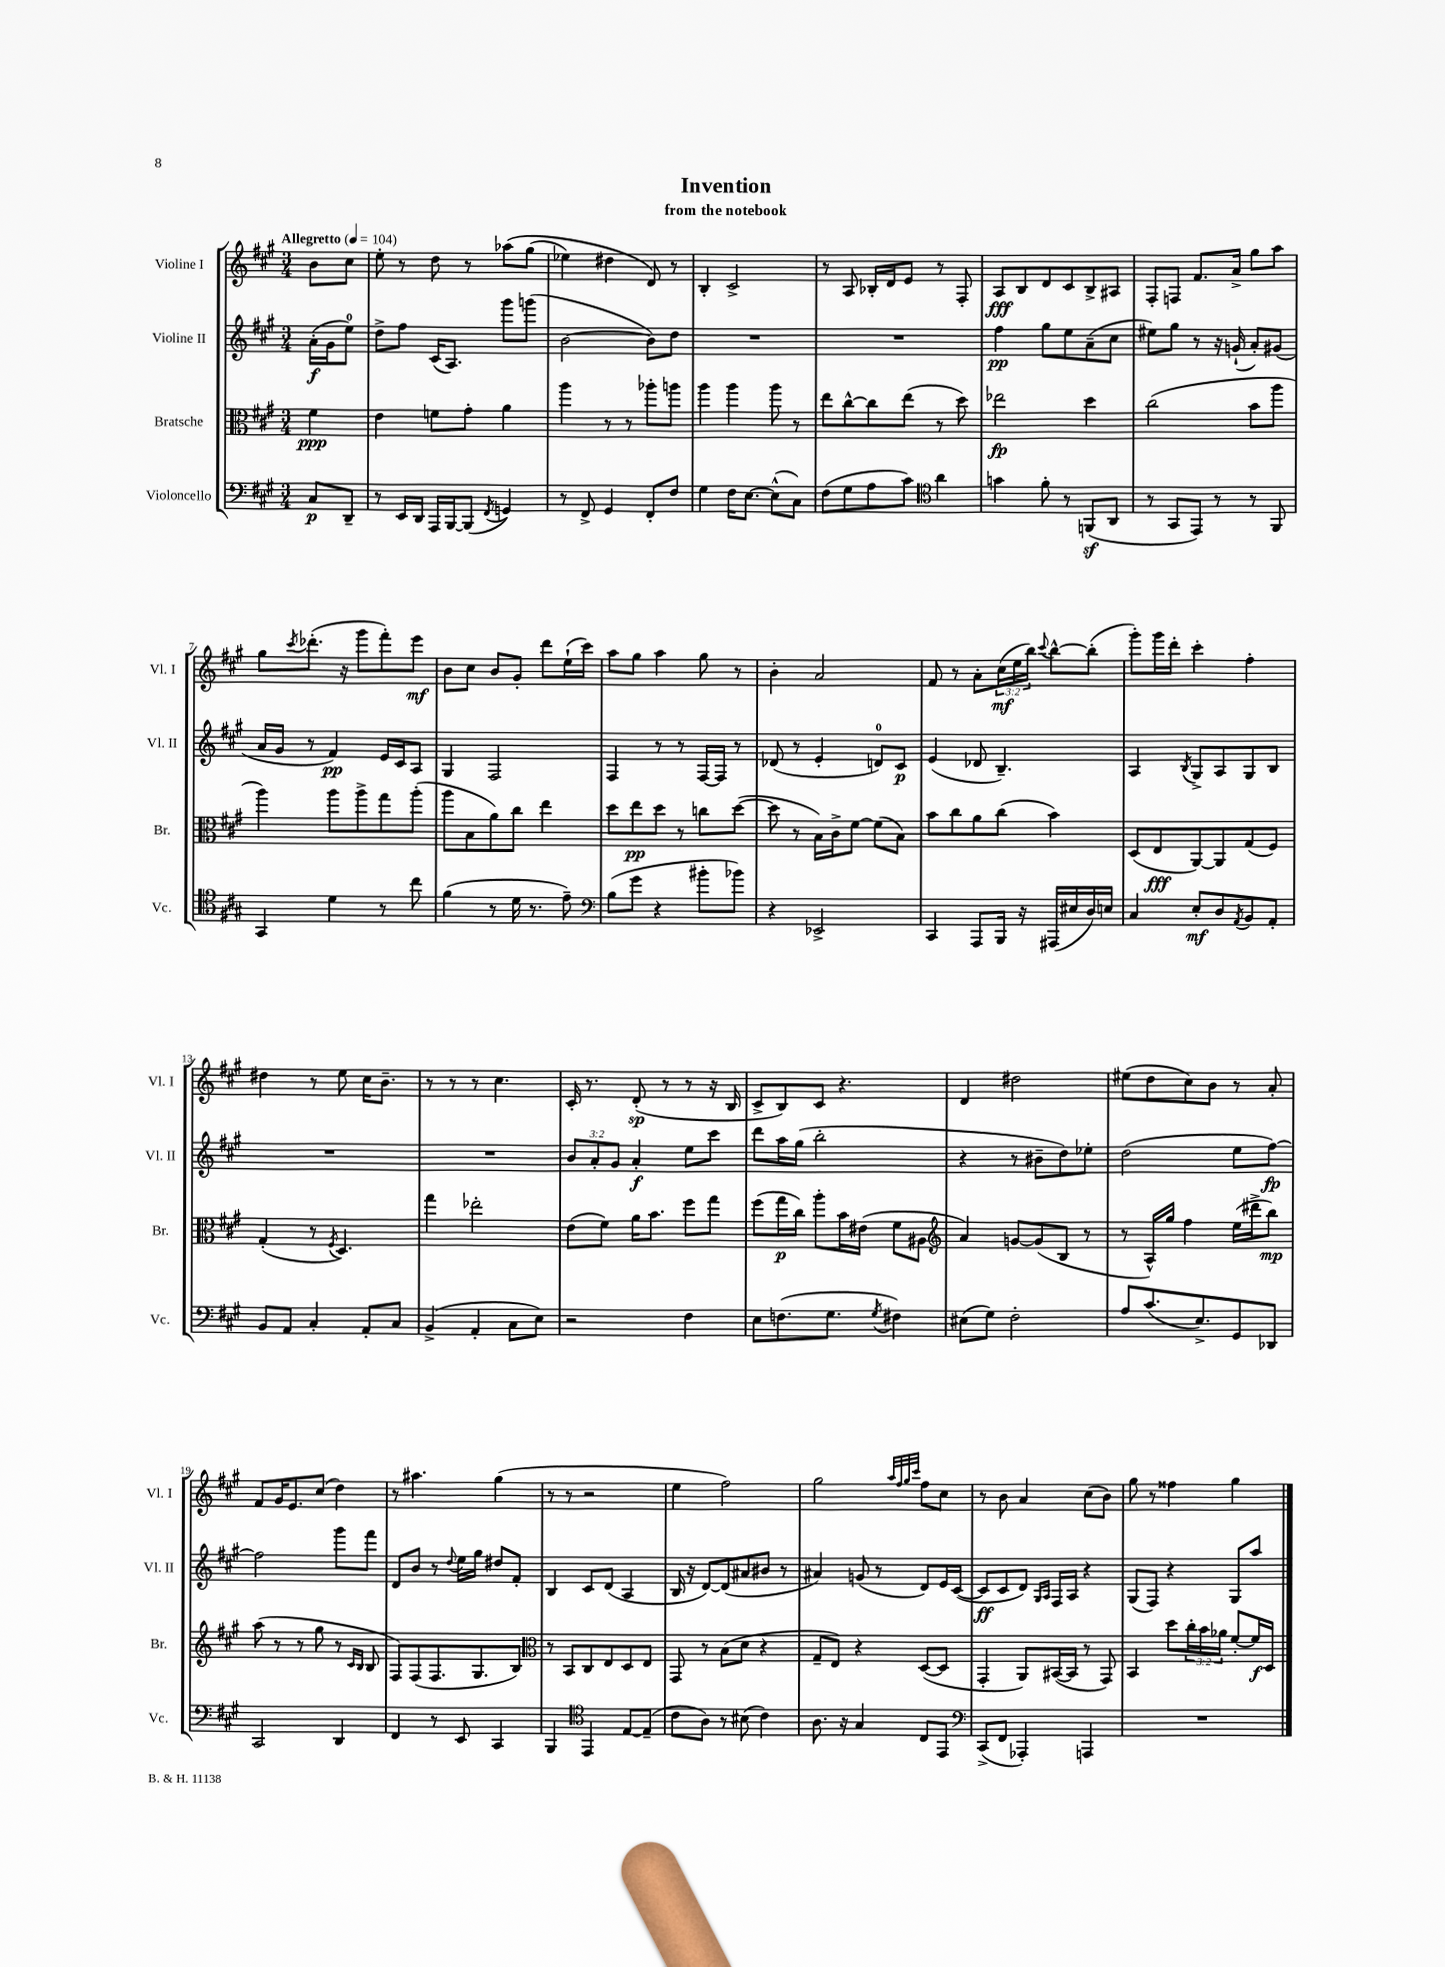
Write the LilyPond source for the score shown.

\header { title = "Invention" subtitle = "from the notebook" }
<<
\new StaffGroup <<
\new Staff = "s0" \with { instrumentName = "Violine I" shortInstrumentName = "Vl. I" } {
    \clef treble \key a \major \numericTimeSignature \time 3/4 \override Staff.TupletNumber.text = #tuplet-number::calc-fraction-text \partial 4 \tempo "Allegretto" 4 = 104
    b'8 cis''8 |
    e''8-. r8 d''8 r8 aes''8\( gis''8( |
    ees''4) dis''4 d'8\) r8 |
    b4-. cis'2-> |
    r8 a8 bes16-. d'16 e'8 r8 fis8-. |
    a8\fff b8 d'8 cis'8 b8-> ais8 |
    fis8-. f8 fis'8. a'16-> gis''8 a''8 |
    gis''8 \acciaccatura { cis'''8 } des'''8.-.( r16 gis'''8 fis'''8-.) e'''8\mf |
    b'8 cis''8 b'8 gis'8-. d'''8 e''16-!( cis'''16) |
    a''8 gis''8 a''4 gis''8 r8 |
    b'4-. a'2 |
    fis'8 r8 a'8-. \tuplet 3/2 { cis''16\mf( e''16 b''16) } \appoggiatura { cis'''8 } b''8~-^ b''8-.( |
    gis'''8-.) gis'''16 d'''16-. cis'''4-. fis''4-. |
    dis''4 r8 e''8 cis''16 b'8.-- |
    r8 r8 r8 cis''4. |
    cis'16-. r8. d'8-.\sp( r8 r8 r16 b16 |
    cis'8-> b8) cis'8 r4. |
    d'4 dis''2 |
    eis''8( d''8 cis''8) b'8 r8 a'8-. |
    fis'8 gis'16 e'8. cis''8( d''4) |
    r8 ais''4. gis''4( |
    r8 r8 r2 |
    e''4 fis''2) |
    gis''2 \grace { a''32 fis''32 gis''32 cis'''32 } fis''8 cis''8 |
    r8 b'8 a'4 cis''8( b'8) |
    gis''8 r8 fisis''4 gis''4 \bar "|." |
}
\new Staff = "s1" \with { instrumentName = "Violine II" shortInstrumentName = "Vl. II" } {
    \clef treble \key a \major \numericTimeSignature \time 3/4 \override Staff.TupletNumber.text = #tuplet-number::calc-fraction-text \partial 4
    a'16-.\f( gis'16 e''8-0) |
    d''8-> fis''8 cis'16( a8.) gis'''8 g'''8( |
    b'2~ b'8) d''8 |
    R2. |
    R2. |
    fis''4\pp gis''8 e''8 a'8--( cis''8 |
    eis''8) gis''8 r8 r16 g'16-!( a'8-.) gis'8( |
    a'16 gis'16 r8 fis'4\pp) e'16 cis'16 a8 |
    gis4 fis2 |
    fis4 r8 r8 fis16~ fis16 r8 |
    des'8( r8 e'4-. d'8-0) cis'8\p |
    e'4( des'8 b4.--) |
    a4 \acciaccatura { b8 } gis8-> a8 gis8 b8 |
    R2. |
    R2. |
    \tuplet 3/2 { b'8 a'8-. gis'8 } a'4-.\f e''8 cis'''8 |
    d'''8 a''16 gis''16( b''2-. |
    r4 r8 bis'8-- d''8) ees''8-. |
    d''2( e''8 fis''8~\fp) |
    fis''2 gis'''8 fis'''8 |
    d'8 b'8 r8 \appoggiatura { d''8 } e''16 gis''16 dis''8 fis'8-. |
    b4 cis'8 d'8( a4 |
    b16 r16 d'8~) d'8( ais'8 bis'8 r8 |
    ais'4) g'8( r8 d'8) e'16 cis'16~( |
    cis'8\ff cis'8 d'8) \grace { gis16 a16 } fis16 a16 r4 |
    gis8( fis8) r4 gis8 a''8 \bar "|." |
}
\new Staff = "s2" \with { instrumentName = "Bratsche" shortInstrumentName = "Br." } {
    \clef alto \key a \major \numericTimeSignature \time 3/4 \override Staff.TupletNumber.text = #tuplet-number::calc-fraction-text \partial 4
    fis'4\ppp |
    e'4 f'8 gis'8-. a'4 |
    a''4 r8 r8 aes''8-. a''8 |
    a''4 a''4 a''8 r8 |
    e''8 cis''8~-^ cis''8 e''8( r8 d''8) |
    ees''2\fp d''4 |
    cis''2( b'8 a''8 |
    a''4) a''8 a''8-> gis''8 a''8-.( |
    a''8 b8 a'8) cis''8 e''4 |
    d''8 e''8\pp d''8 r8 c''8 d''8~( |
    d''8 r8 b16) cis'16-> fis'8~ fis'8( b8) |
    b'8 cis''8 a'8 cis''8( b'4) |
    d8( e8\fff a,8~) a,8 gis8( fis8) |
    gis4-.( r8 \acciaccatura { fis8 } d4.) |
    gis''4 ees''2-. |
    e'8( fis'8) a'16 b'8. fis''8 gis''8 |
    fis''8( gis''16\p cis''16) a''8-. b'16 eis'16( fis'8 ais8 |
    \clef treble a'4) g'8~ g'8( b8 r8 |
    r8 a16-^) gis''16 fis''4 e''16( dis'''16-> b''8\mp) |
    a''8( r8 r8 gis''8 r8 \grace { cis'16 b16 } b8 |
    fis8) fis8( fis8. gis8. b8) |
    \clef alto r8 b,8 cis8 e8 d8 e8 |
    gis,8 r8 b8( d'8 r4 |
    gis8-- e8) r4 d8~( d8 |
    gis,4-. a,8) bis,16~( bis,16 r8 gis,8) |
    b,4 d''8 \tuplet 3/2 { cis''16-. b'16 aes'16 } fis'8~-. fis'16\f d16 \bar "|." |
}
\new Staff = "s3" \with { instrumentName = "Violoncello" shortInstrumentName = "Vc." } {
    \clef bass \key a \major \numericTimeSignature \time 3/4 \partial 4
    cis8\p d,8-- |
    r8 e,16 d,16 a,,16 b,,16~ b,,8( \acciaccatura { fis,8 } g,4) |
    r8 fis,8-> gis,4 fis,8-. fis8 |
    gis4 fis16 e8.~ e8-^( cis8) |
    fis8( gis8 a8 cis'8) \clef tenor a'4 |
    g'4 fis'8-. r8 f,8\sf( a,8 |
    r8 gis,8 e,8) r8 r8 fis,8 |
    gis,4 d'4 r8 cis''8 |
    fis'4( r8 d'16 r8. e'8--) |
    \clef bass b8( gis'8 r4 bis'8-. bes'8) |
    r4 ees,2-> |
    cis,4 a,,8 b,,16 r16 ais,,16( eis16 d16) e16 |
    cis4 e8-.\mf d8 \acciaccatura { a,8 } b,8 a,8-. |
    b,8 a,8 cis4-. a,8-. cis8 |
    b,4->( a,4-. cis8 e8) |
    r2 fis4 |
    e8 f8.( gis8. \acciaccatura { gis8 } fis4) |
    eis8( gis8) fis2-. |
    a8 cis'8.( e8.->) gis,8 des,8 |
    cis,2 d,4 |
    fis,4 r8 e,8 cis,4 |
    b,,4 \clef tenor e,4 e8~ e8--( |
    cis'8 a8) r8 bis8( cis'4) |
    a8. r16 gis4 cis8 e,8 |
    \clef bass cis,8->( fis,8 aes,,4-.) a,,4 |
    R2. \bar "|." |
}
>>
>>
